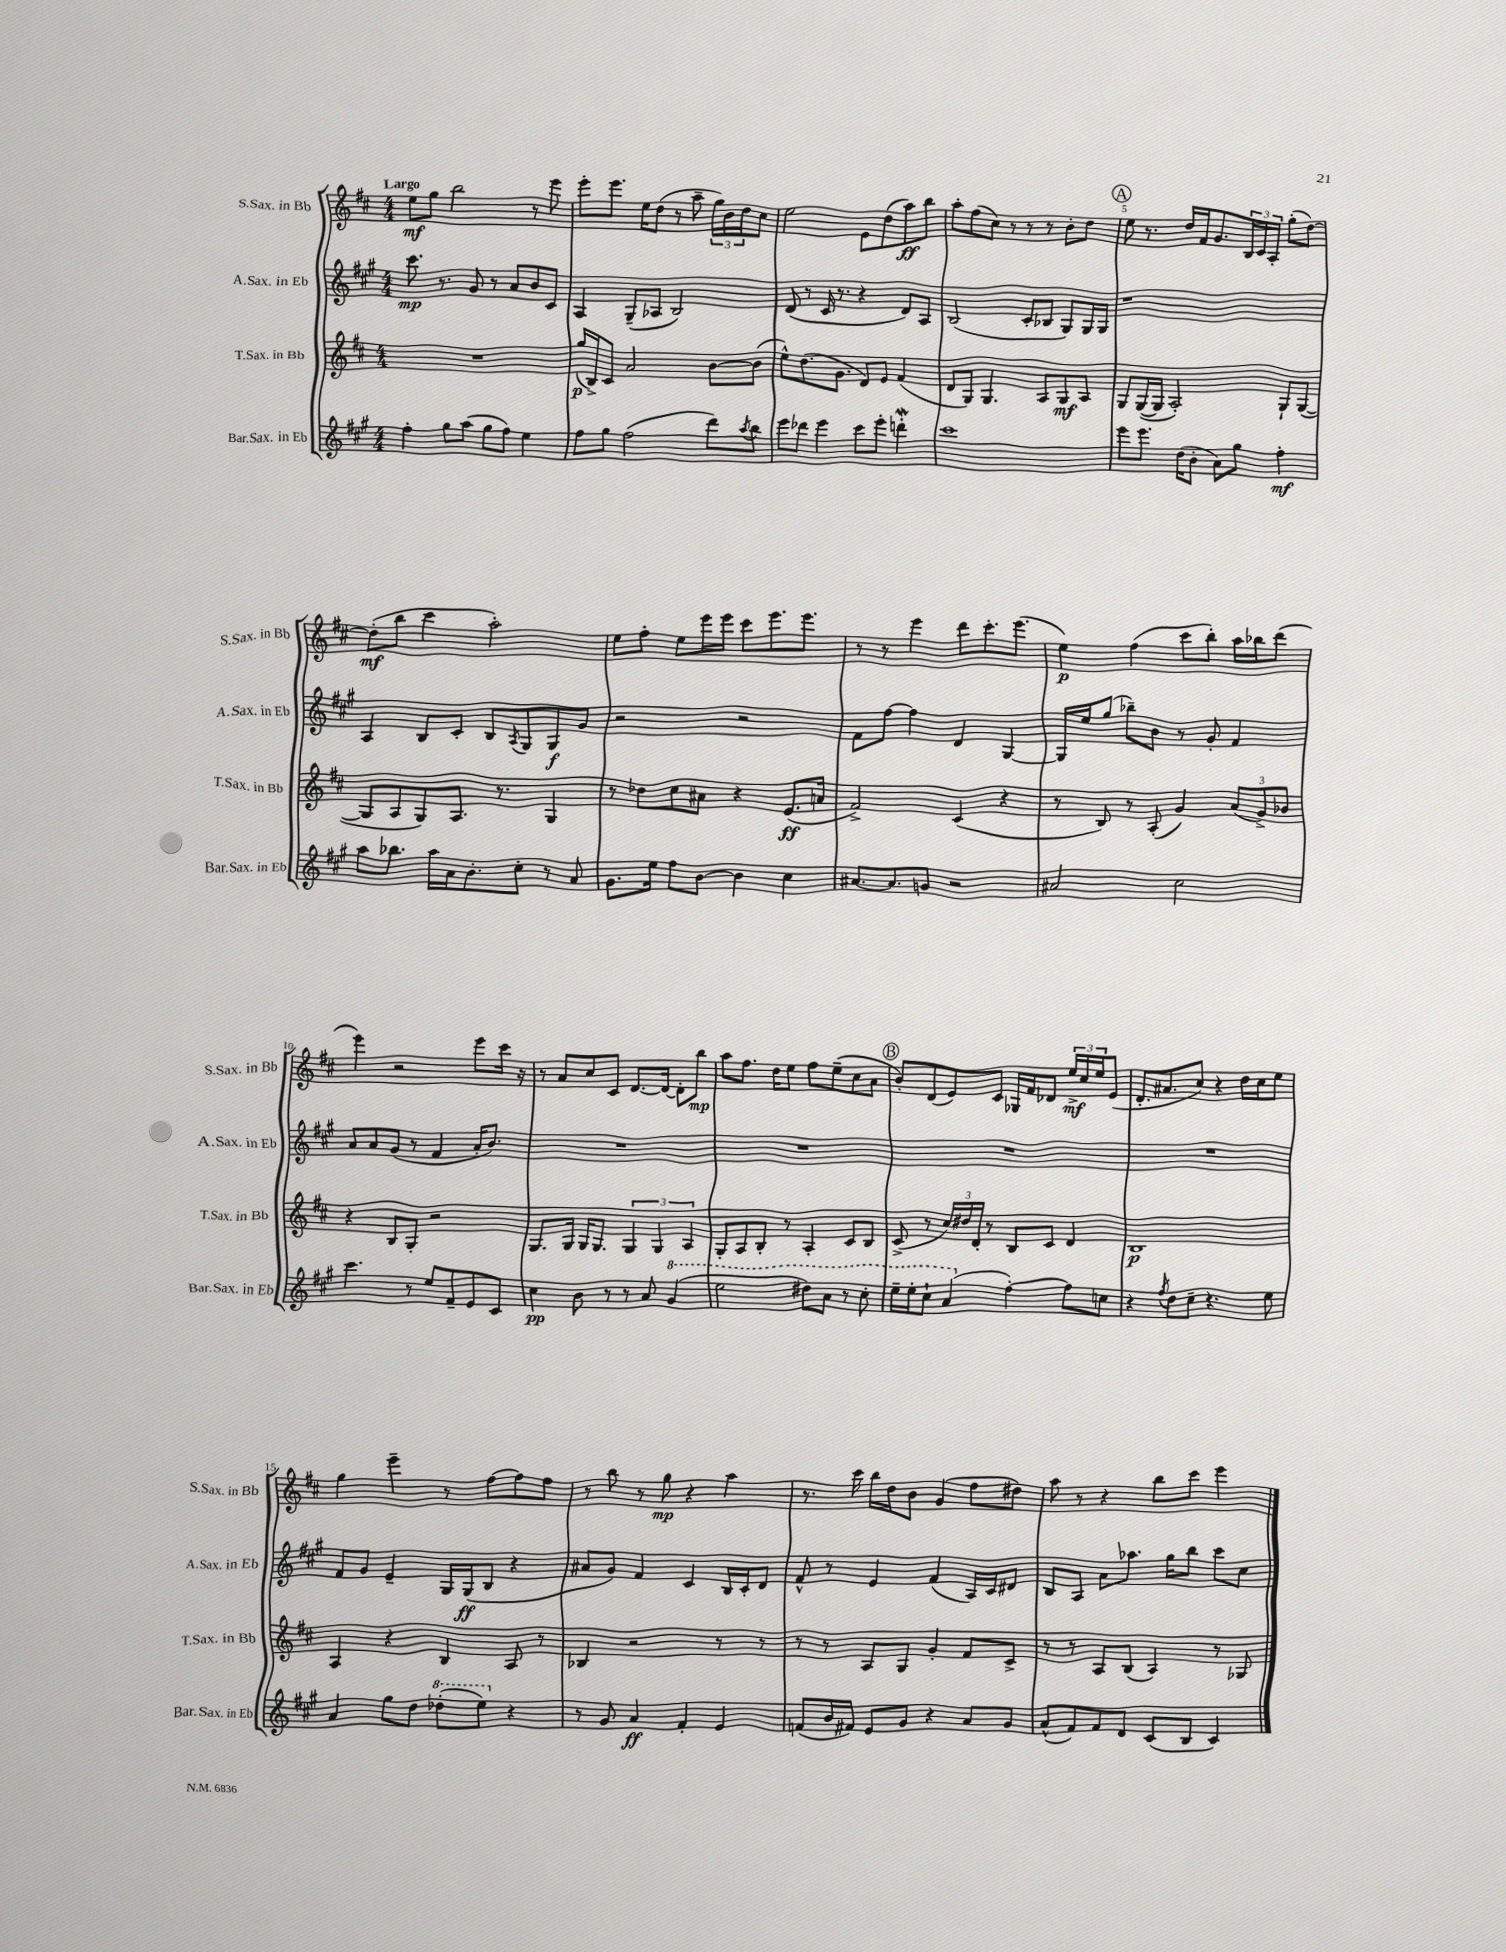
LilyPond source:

<<
\new StaffGroup <<
\new Staff = "s0" \with { instrumentName = "S.Sax. in Bb" shortInstrumentName = "S.Sax. in Bb" } {
    \clef treble \key d \major \numericTimeSignature \time 4/4 \tempo "Largo"
    e''8\mf g''8 b''2 r8 e'''8 |
    e'''8-. e'''8. e''16 d''8( r8 a''8-- \tuplet 3/2 { g''16) b'16 d''16 } cis''8 |
    e''2 e'8 d''8( a''8\ff) b''8 |
    a''8-. fis''8( cis''8) r8 r8 r8 b'8-. d''8 |
    \mark \markup { \circle "A" } e''8 r8. d''16 fis'16 g'8. \tuplet 3/2 { b16 cis'16 a16-. } g''8-.( d''8~) |
    d''8-.\mf( b''8 cis'''4 a''2-.) |
    e''8 fis''8-. e''8 e'''16 e'''16 cis'''8 e'''8. e'''8. |
    r8 r8 e'''4 d'''8 cis'''8.-. e'''8.( |
    e''4\p) fis''4( cis'''8 b''8-.) a''16 bes''16 d'''8( |
    e'''4) r2 e'''8 cis'''16 r16 |
    r8 a'8 cis''8 cis'8 d'8.~ d'16~ d'8-. b''8\mp |
    a''8 fis''8. d''16 e''8 fis''8 e''8--( cis''8 a'8 |
    \mark \markup { \circle "B" } b'8-.) d'8( e'8) cis'8 ges16 fis'16 des'8 \tuplet 3/2 { e''16->\mf cis''16 e''16 } e'8( |
    d'8.-. ais'8. cis''8) r4 d''16 cis''16 e''8 |
    g''4 e'''4-- r8 fis''8~ fis''8 fis''8 |
    r8 b''8 r8 g''8\mp r4 a''4 |
    r8. cis'''16 b''16 d''16 b'8 g'4( fis''8 dis''8) |
    a''8 r8 r4 b''8 cis'''8 e'''4 \bar "|." |
}
\new Staff = "s1" \with { instrumentName = "A.Sax. in Eb" shortInstrumentName = "A.Sax. in Eb" } {
    \clef treble \key a \major \numericTimeSignature \time 4/4
    cis'''8.\mp r8. gis'8 r8 a'8 b'8 cis'8 |
    a4 gis8--( aes8 b2) |
    d'8( r8 cis'16 r8. r4 d'8) a8 |
    b2( cis'8-. bes8 gis8) gis16 gis16 |
    \mark \markup { \circle "A" } r1 |
    a4 b8 cis'8-. b8 \acciaccatura { a8 } gis8 gis8\f gis'8 |
    r2 r2 |
    fis'8 fis''8~ fis''4 d'4 gis4~ |
    gis16 e''16 gis''8( bes''8--) b'8 r8 gis'8-. fis'4 |
    a'8 a'8 gis'8( r8 fis'4 a'16-. b'8.) |
    R1 |
    R1 |
    \mark \markup { \circle "B" } R1 |
    R1 |
    fis'8 gis'8 e'4-- gis16 gis16\ff( b8 r4 |
    ais'8 gis'8) fis'4 cis'4 b16 cis'16-. d'8 |
    fis'8-^ r8 e'4 fis'4( a16) cis'16 dis'8 |
    b8 a8 a'8 aes''8. gis''16 b''8 cis'''8 cis''8 \bar "|." |
}
\new Staff = "s2" \with { instrumentName = "T.Sax. in Bb" shortInstrumentName = "T.Sax. in Bb" } {
    \clef treble \key d \major \numericTimeSignature \time 4/4
    R1 |
    g''16\p( b16->) cis'8 a'2 b'8~ b'8( |
    e''8-^) d''8.( g'8. d'8) e'8 fis'4( |
    d'8 g8) g4. a8 g8\mf a8 |
    \mark \markup { \circle "A" } g8 g16~( g16 a2-.) g8-! g8~( |
    g8 a8 g8) a8. r8. g4 |
    r8 des''8 cis''8 ais'8 r4 e'8.\ff( a'16 |
    fis'2->) cis'4( r4 |
    r8 b8) r8 a8-.( g'4) \tuplet 3/2 { a'8( g'8->) bes'8 } |
    r4 b8 g8-. r2 |
    g8. g16 g16 g8. \tuplet 3/2 { g4 g4 a4 } |
    g8-. a8 b8-. r8 a4-. cis'8 b8 |
    \mark \markup { \circle "B" } cis'8->( r8 \tuplet 3/2 { cis''16) dis''16 d'16-. } r8 b8 cis'8 d'4 |
    b1\p |
    a4 r4 b4 a8 r8 |
    bes4 r2 r8 r8 |
    r8 r8 a8 g8 g'4-. fis'8 cis'8-> |
    r8 r8 a8 b8( a4) r8 ges8 \bar "|." |
}
\new Staff = "s3" \with { instrumentName = "Bar.Sax. in Eb" shortInstrumentName = "Bar.Sax. in Eb" } {
    \clef treble \key a \major \numericTimeSignature \time 4/4
    fis''4-. gis''8 a''8( gis''8 fis''8) e''4 |
    fis''8 gis''8 fis''2( d'''8) \acciaccatura { a''8 } b''8 |
    e'''8 des'''8 e'''4 cis'''8 e'''8-. d'''4-.\mordent |
    cis'''1 |
    \mark \markup { \circle "A" } e'''8 e'''8. d''16( b'8-. a'8) gis''8 fis''4-.\mf |
    a''8 bes''8. a''16 a'16 b'8.-. cis''8-. r8 a'8 |
    gis'8. e''16 fis''8 b'8~ b'4 cis''4 |
    ais'8.~ ais'8. g'8 r2 |
    ais'2 cis''2 |
    cis'''4. r8 e''8 fis'8-- e'8 cis'8 |
    cis''4\pp b'8 r8 r8 a'8 \ottava #1 gis''4( |
    e'''2 dis'''8) a''8 r8 cis'''8-. |
    \mark \markup { \circle "B" } e'''16-- e'''16-. cis'''8-! a''4( \ottava #0 fis''4~-.) fis''8 c''8 |
    r4 \acciaccatura { fis''8 } d''8 cis''8-- r4. e''8 |
    a'4 gis''8 d''8 \ottava #1 des'''8-.( e'''8) \ottava #0 r4 |
    r8 gis'8 a'4\ff fis'4-. e'4 |
    f'8( b'16 fis'16) e'8 gis'8 r4 a'8 gis'8 |
    a'8-^( fis'8) fis'8 d'8 cis'8( b8 cis'4) \bar "|." |
}
>>
>>
\layout { \context { \Score \override BarNumber.break-visibility = ##(#f #t #t) barNumberVisibility = #(every-nth-bar-number-visible 5) } }
